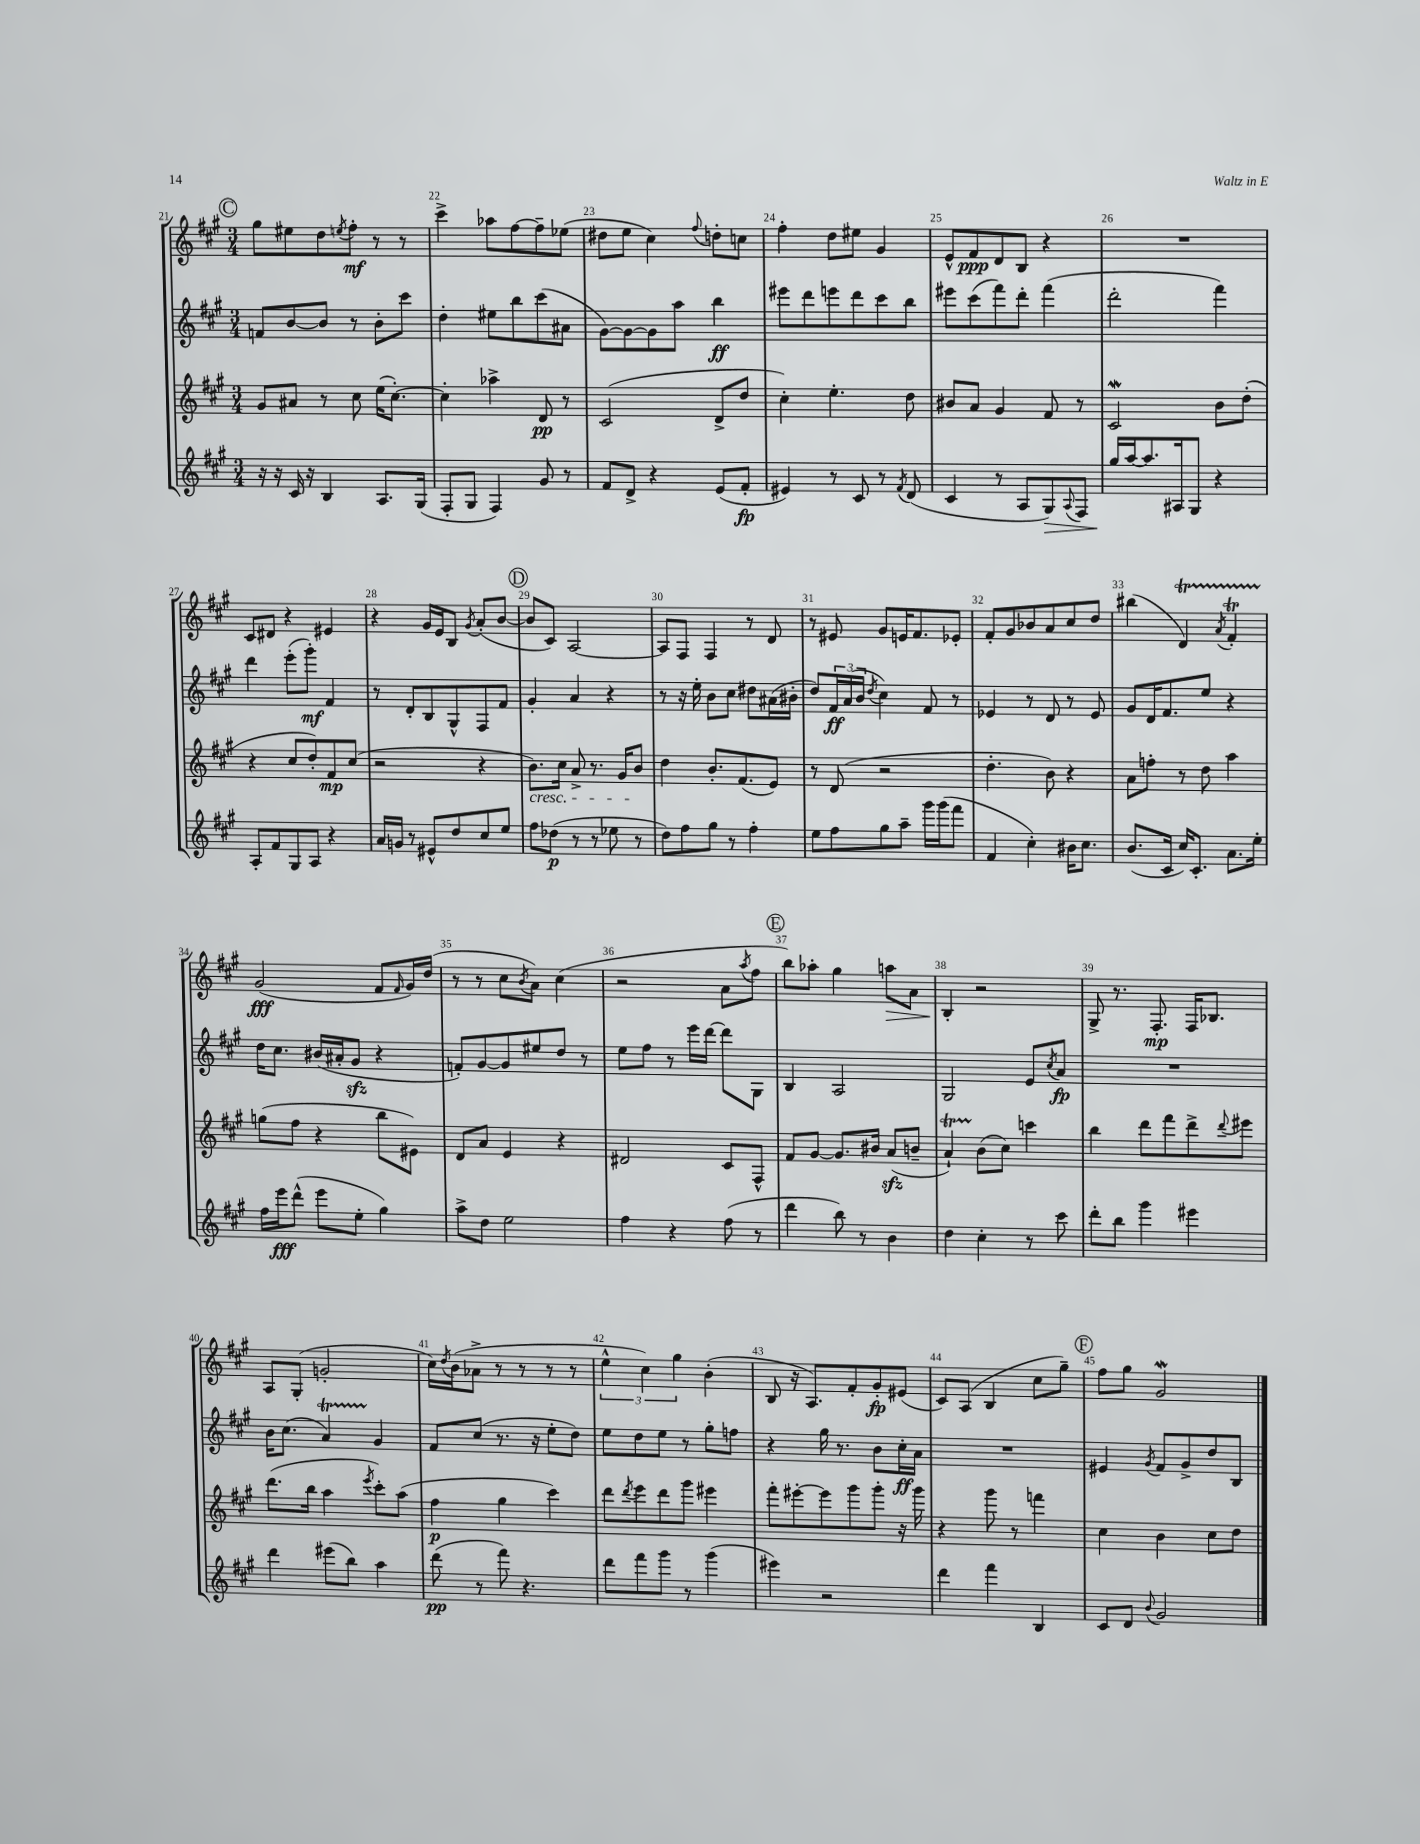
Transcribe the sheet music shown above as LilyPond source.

<<
\new StaffGroup <<
\new Staff = "s0" {
    \clef treble \key a \major \numericTimeSignature \time 3/4
    \mark \markup { \circle "C" } gis''8 eis''8 d''8 \acciaccatura { e''8 } fis''8-.\mf r8 r8 |
    cis'''4-> aes''8 fis''8~ fis''8-- ees''8( |
    dis''8 e''8 cis''4) \appoggiatura { fis''8 } d''8-. c''8 |
    fis''4-. d''8 eis''8 gis'4 |
    e'8-^ fis'8\ppp d'8 b8 r4 |
    R2. |
    cis'8 dis'8 r4 eis'4 |
    r4 gis'16 e'16 b8 \acciaccatura { gis'8 } a'8-.( b'8~ |
    \mark \markup { \circle "D" } b'8 cis'8) a2~ |
    a8 fis8 fis4 r8 d'8 |
    r8 eis'8 gis'8 e'16 fis'8. ees'8-. |
    fis'8-. gis'8 bes'8 a'8 cis''8 d''8 |
    bis''4( d'4\startTrillSpan) \acciaccatura { a'8 } fis'4-.\trill |
    gis'2\stopTrillSpan\fff( fis'8 \grace { fis'16 } gis'16) d''16( |
    r8 r8 cis''8 \acciaccatura { b'8 } a'8) cis''4( |
    r2 a'8 \acciaccatura { a''8 } fis''8 |
    \mark \markup { \circle "E" } b''8) aes''8-. gis''4 a''8\> a'8 |
    b4-.\! r2 |
    gis8-> r8. fis8.-.\mp fis16 bes8. |
    a8 gis8-.( g'2-. |
    cis''16) \acciaccatura { d''8 } b'16( aes'8-> r8 r8 r8 r8 |
    \tuplet 3/2 { e''4-^ cis''4) gis''4 } b'4-.( |
    b8 r16 a8.) fis'8-. gis'8-.\fp eis'8( |
    cis'8) a8( b4 cis''8 gis''8--) |
    \mark \markup { \circle "F" } fis''8 gis''8 gis'2\mordent \bar "|." |
}
\new Staff = "s1" {
    \clef treble \key a \major \numericTimeSignature \time 3/4
    \mark \markup { \circle "C" } f'8 b'8~ b'8 r8 b'8-. cis'''8 |
    d''4-. eis''8 b''8 cis'''8( ais'8 |
    gis'8~) gis'8~ gis'8 a''8 b''4\ff |
    eis'''8 d'''8 e'''8 d'''8 cis'''8 b''8 |
    eis'''8 cis'''8( fis'''8) d'''8-. fis'''4( |
    d'''2-. fis'''4) |
    d'''4 e'''8-.( gis'''8-.\mf) fis'4 |
    r8 d'8-. b8 gis8-^ fis8 fis'8 |
    \mark \markup { \circle "D" } gis'4-. a'4 r4 |
    r8 r16 e''16-. b'8 cis''8 dis''8 ais'16( bis'16-. |
    d''8) \tuplet 3/2 { fis'16\ff a'16( b'16 } \acciaccatura { d''8 } cis''4) fis'8 r8 |
    ees'4 r8 d'8 r8 ees'8 |
    gis'8 d'16 fis'8. e''8 r4 |
    d''16 cis''8. bis'16( ais'16-. gis'8\sfz r4 |
    f'8-.) gis'8~ gis'8 eis''8 d''8 r8 |
    e''8 fis''8 r8 e'''16 d'''16~ d'''8 gis8 |
    \mark \markup { \circle "E" } b4 a2 |
    gis2 e'8 \acciaccatura { cis''8 } a'8\fp |
    R2. |
    b'16 cis''8.( a'4\startTrillSpan) gis'4\stopTrillSpan |
    fis'8 cis''8( r8. r16 e''8-. d''8) |
    e''8 d''8 e''8 r8 gis''8-. f''8 |
    r4 gis''16 r8. b'8 cis''16-.\ff a'16 |
    R2. |
    \mark \markup { \circle "F" } eis'4 \acciaccatura { gis'8 } fis'8 gis'8-> d''8 b8 \bar "|." |
}
\new Staff = "s2" {
    \clef treble \key a \major \numericTimeSignature \time 3/4
    \mark \markup { \circle "C" } gis'8 ais'8 r8 cis''8 e''16( cis''8.~-.) |
    cis''4-. aes''4-> d'8\pp r8 |
    cis'2( d'8-> d''8 |
    cis''4-.) e''4.-. d''8 |
    bis'8 a'8 gis'4 fis'8 r8 |
    cis'2\mordent b'8 d''8-.( |
    r4 cis''8 d''8-.) fis'8\mp cis''8( |
    r2 r4 |
    \mark \markup { \circle "D" } b'8.\cresc) cis''16 a'8-> r8. gis'16 b'8\! |
    d''4 b'8.-. fis'8.( e'8) |
    r8 d'8( r2 |
    d''4.-. b'8) r4 |
    a'8 f''8-. r8 d''8 a''4 |
    g''8( fis''8 r4 b''8 eis'8) |
    d'8 a'8 e'4 r4 |
    dis'2 cis'8 fis8-^ |
    \mark \markup { \circle "E" } fis'8 gis'8~ gis'8. bis'16 a'8\sfz( b'8-- |
    a'4-!\startTrillSpan) b'8\stopTrillSpan( cis''8) c'''4 |
    b''4 d'''8 fis'''8 d'''8-> \appoggiatura { d'''8 } eis'''8 |
    d'''8.( b''16 a''4 \acciaccatura { e'''8 } cis'''8-.) a''8( |
    fis''4\p gis''4 cis'''4) |
    d'''8 \acciaccatura { d'''8 } e'''8 d'''8 gis'''8 eis'''4 |
    fis'''8-. eis'''8~-. eis'''8 gis'''8 gis'''8-. r16 gis'''16 |
    r4 gis'''8 r8 f'''4 |
    \mark \markup { \circle "F" } cis''4 b'4 cis''8 d''8 \bar "|." |
}
\new Staff = "s3" {
    \clef treble \key a \major \numericTimeSignature \time 3/4
    \mark \markup { \circle "C" } r16 r16 cis'16 r16 b4 a8. gis16( |
    fis8-. gis8 fis4) gis'8 r8 |
    fis'8 d'8-> r4 e'8( fis'8-.\fp |
    eis'4) r8 cis'8 r8 \acciaccatura { fis'8 } d'8( |
    cis'4 r8 a8 gis8\>) \appoggiatura { a8 } fis8 |
    gis''16\! a''16~ a''8. ais16 gis8 r4 |
    a8-. fis'8 gis8 a8 r4 |
    a'16 g'16 r8 eis'8-^ d''8 cis''8 e''8 |
    \mark \markup { \circle "D" } fis''8 des''8\p( r8 r8 ees''8 r8 |
    d''8) fis''8 gis''8 r8 fis''4-. |
    e''8 fis''8 gis''8 a''8-- gis'''16 gis'''16( fis'''8 |
    fis'4 cis''4-.) bis'16 cis''8. |
    b'8.( cis'16 cis''16) cis'8.-. a'8. e''16-. |
    fis''16 e'''16\fff d'''8-^( e'''8 e''8-. gis''4) |
    a''8-> d''8 e''2 |
    fis''4 r4 fis''8( r8 |
    \mark \markup { \circle "E" } d'''4 b''8) r8 b'4 |
    d''4 cis''4-. r8 cis'''8 |
    d'''8-. b''8 gis'''4 eis'''4 |
    d'''4 eis'''8( b''8) a''4 |
    d'''8\pp( r8 fis'''8) r4. |
    d'''8 fis'''8 gis'''8 r8 gis'''4( |
    eis'''4) r2 |
    d'''4 fis'''4 b4 |
    \mark \markup { \circle "F" } cis'8 d'8 \appoggiatura { b'8 } gis'2 \bar "|." |
}
>>
>>
\layout { \context { \Score currentBarNumber = #21 \override BarNumber.break-visibility = ##(#f #t #t) barNumberVisibility = #all-bar-numbers-visible } }
